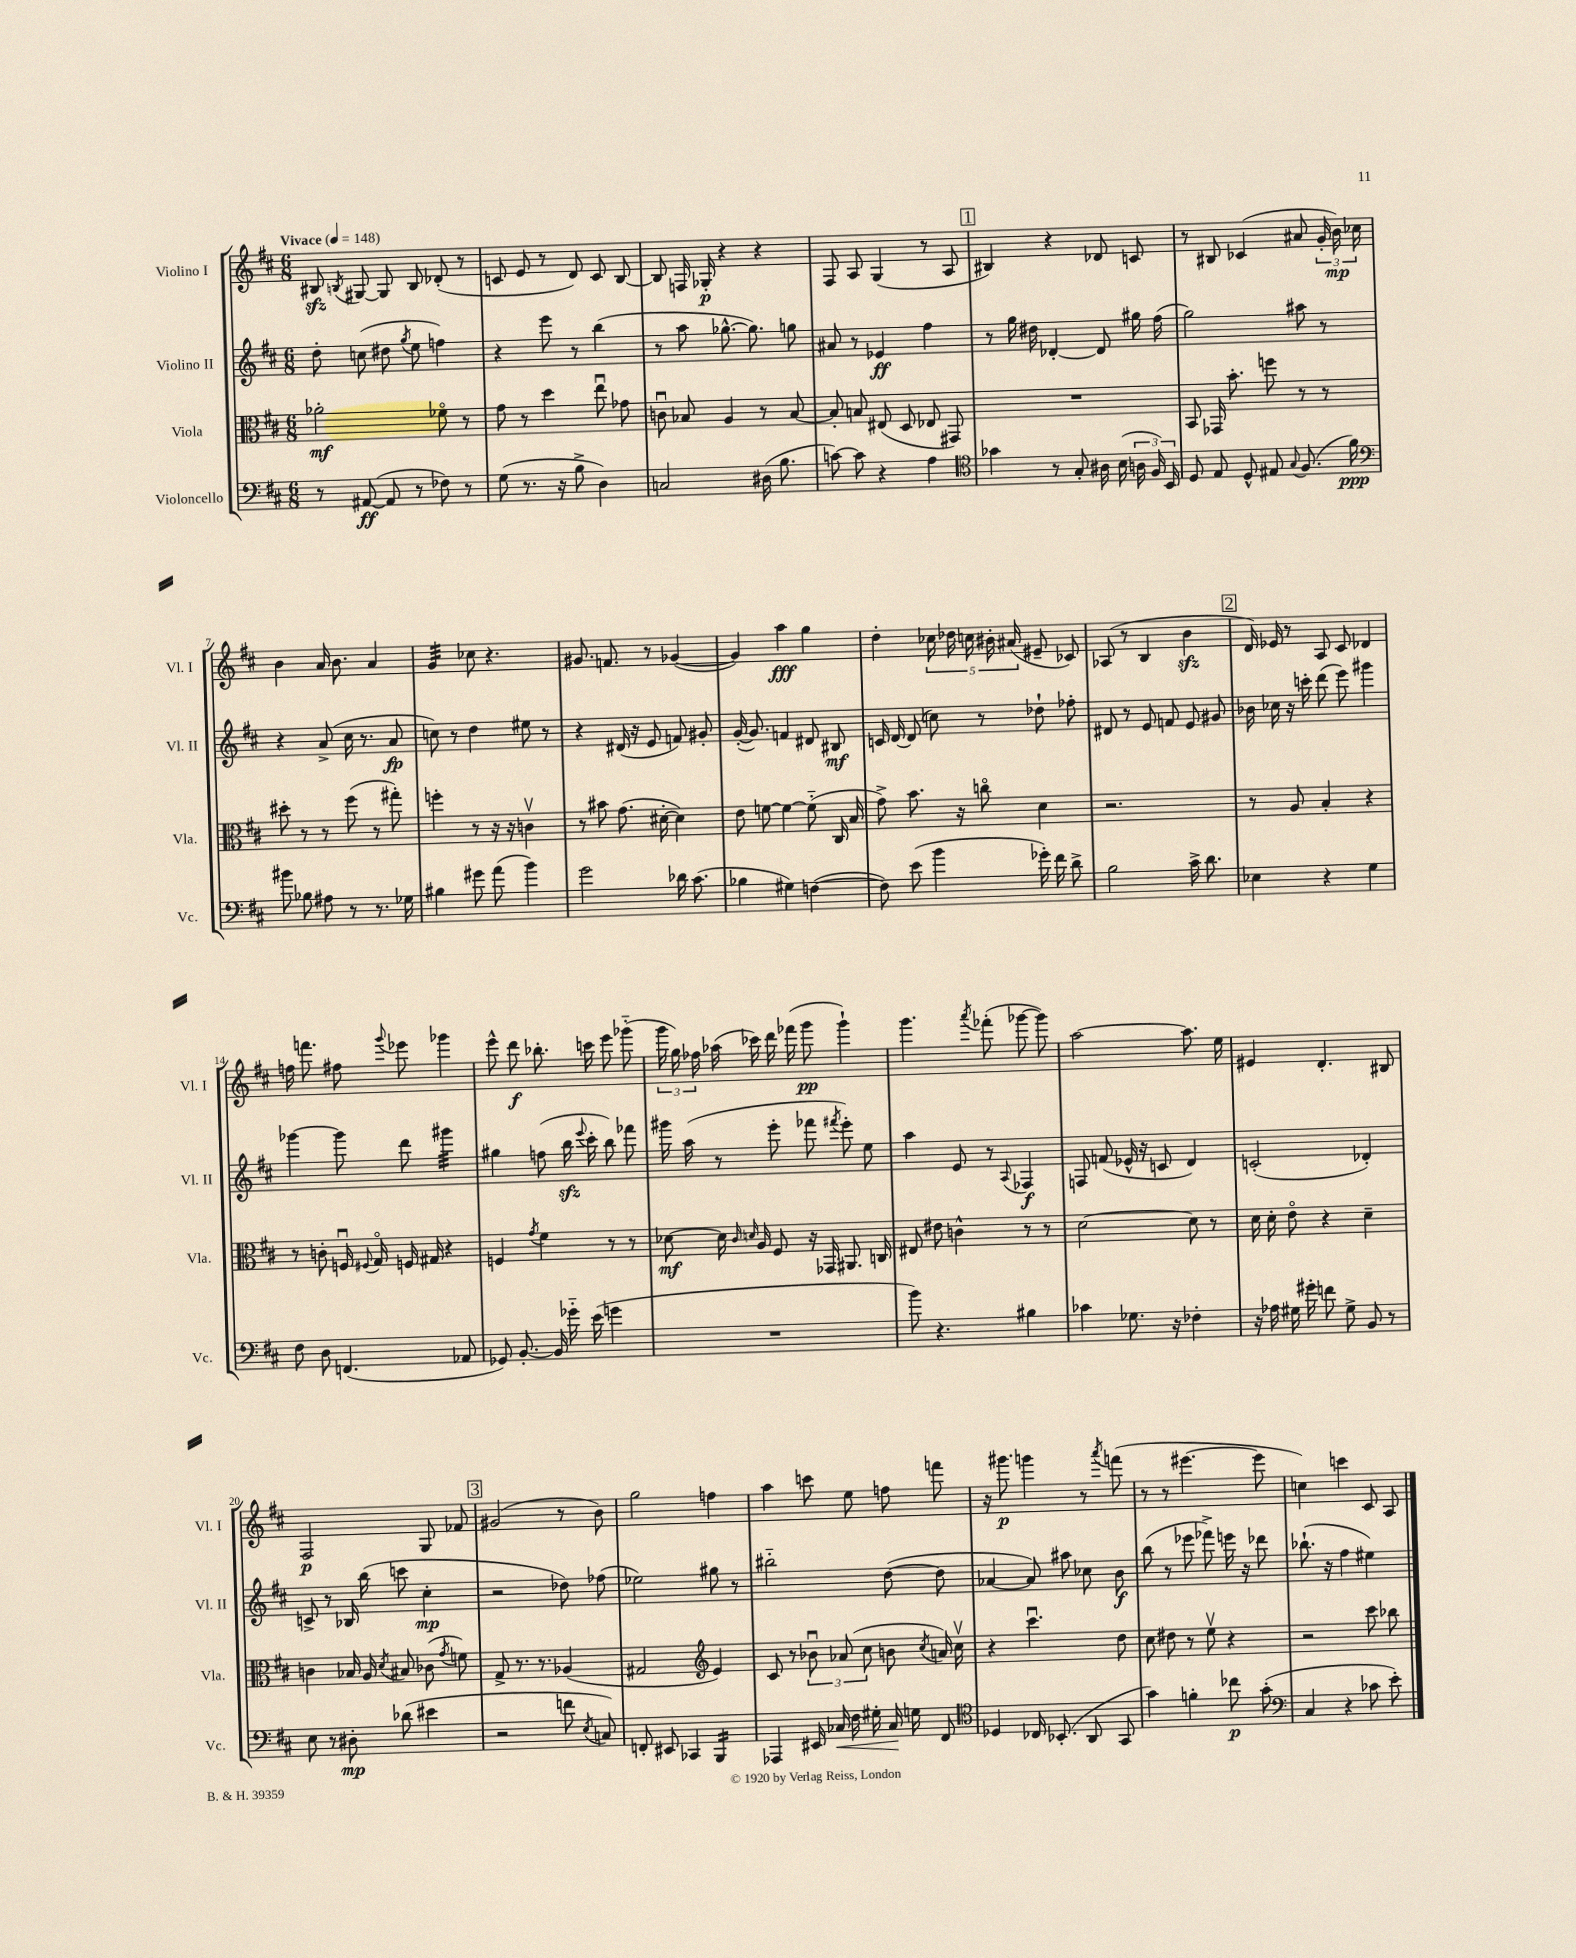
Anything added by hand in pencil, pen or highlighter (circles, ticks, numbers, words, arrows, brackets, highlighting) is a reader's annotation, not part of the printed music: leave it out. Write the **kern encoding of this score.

**kern	**kern	**kern	**kern
*staff4	*staff3	*staff2	*staff1
*clefF4	*clefC3	*clefG2	*clefG2
*k[f#c#]	*k[f#c#]	*k[f#c#]	*k[f#c#]
*M6/8	*M6/8	*M6/8	*M6/8
*MM148	*MM148	*MM148	*MM148
8r	2a-'	8dd'	8B#
.	.	.	8qB
([8AA#	.	(8cc	[8G#
8AA#]	.	8dd#	8G#]
.	.	8qgg	.
8r	.	8ee	8B
8F-)	8f-o	4ff)	(8d-'
8r	8r	.	8r
=	=	=	=
(8G	8g	4r	8c
8.r	8r	.	8e
.	4dd	8eee	8r
16r	.	.	.
8B^	.	8r	8d)
4D)	8eeu	(4bb	8c
.	8g-	.	[8B
=	=	=	=
2C	8cu	8r	8B]
.	8B-	8aa	16F
.	.	.	16G-'
.	4A	[8.gg-^^	4r
.	.	8.gg-])	.
(16D#	8r	.	4r
8.B	.	.	.
.	[8B-	8gg	.
=	=	=	=
[8c)	8B-']	8a#	8F#
8c]	8B	8r	8A
4r	(8E#	4e-	(4G
.	8D	.	.
4A	8E-	4ff#	8r
.	8GG#)	.	8A
=	=	=	=
*clefC4	*	*	*
4g-	2.r	8r	4B#)
.	.	16gg	.
.	.	16dd#	.
8r	.	[4d-'	4r
8G'	.	.	.
16A#	.	8d-]	8d-
(16B	.	.	.
24A	.	16gg#	8c
24F#)	.	.	.
.	.	(16ff#	.
24BB	.	.	.
=	=	=	=
8D	8BB	2gg)	8r
8E	16GG-	.	8B#
.	8.b'	.	.
8D^^	.	.	(4c-
8E#	8ff	.	.
8qqG	.	.	.
(8.F#	8r	8aa#	8a#
.	8r	8r	24g'
.	.	.	24b)
16f#)	.	.	.
.	.	.	24cc-
=	=	=	=
*clefF4	*	*	*
8b#	8dd#'	4r	4b
8B-	8r	.	.
8A#	8r	(8a^	16a
.	.	.	8.b
8r	(8ff#	16cc#	.
.	.	8.r	.
8.r	8r	.	4a
.	8gg#')	8a	.
16G-	.	.	.
=	=	=	=
4B#	4ff'	8cc)	4g
.	.	8r	.
8g#	8r	4dd	8cc-
(8a	16r	.	4.r
.	16r	.	.
4b)	4cv	8ee#	.
.	.	8r	.
=	=	=	=
2g	8r	4r	8.g#
.	8b#	.	.
.	.	.	8.f
.	(8.g	(16d#	.
.	.	16r	.
.	.	8e	8r
.	[16d#'	.	.
16d-	4d#])	8f)	([4g-
(8.c#	.	.	.
.	.	8g#'	.
=	=	=	=
4B-	8e	([16g'	4g-])
.	.	8.g])	.
.	[8f	.	.
4G#)	4f_	4f	4aa
([4F	(8f'~]	8d#	4gg
.	16C#	8B#	.
.	16B	.	.
=	=	=	=
8F])	8g^)	16c	4dd'
.	.	[16d	.
(8e	8.b	(8d]	.
4b	.	8cc)	20cc-
.	.	.	20dd-
.	16r	.	.
.	.	.	20cc
.	8cco	8r	.
.	.	.	20b#'
.	.	.	(20a#
16g-')	4d	8dd-`	8e#~
16f#	.	.	.
8d^	.	8ff-'	8c-)
=	=	=	=
2B	2.r	8d#	(8A-
.	.	8r	8r
.	.	8e	4B
.	.	8f	.
16c#^	.	8e	4b
8.d	.	.	.
.	.	8g#	.
=	=	=	=
4E-	8r	16b-	16d)
.	.	16cc-	16e-
.	8A	16r	8r
.	.	16ccc'	.
4r	4B'	(8ddd	8A
.	.	8eee)	8c#
4G	4r	4ggg#	4d-
=	=	=	=
8F#	8r	[4ggg-	16ff
.	.	.	8.fff
8D	8c'	.	.
(4.FF	16Fu	8ggg-]	8ff#
.	8qqF#	.	.
.	16Go	.	.
.	.	.	8qqggg
.	16F	8ddd	8eee-
.	16G#	.	.
.	4r	4ggg#	4ggg-
8AA-	.	.	.
=	=	=	=
8GG-)	4F	4gg#	8eee^^
[8.BB'	.	.	8ddd
.	8qg	.	.
.	4f#	(8ff	8.bb-'
16BB]	.	.	.
16g-'~	.	16bb	.
.	.	8qqeee	.
(16e	.	16ccc#'	16ccc
4g	8r	8bb)	8eee
.	8r	8fff-	(8ggg-'~
=	=	=	=
2.r	[8d-	16ggg#	24ggg
.	.	.	24gg)
.	.	(16aa	.
.	.	.	24ff-
.	16d-]	8r	(16aa-
.	16qqc#	.	.
.	16qqd	.	.
.	16A	.	16ccc-)
.	8F#	8eee'	16ddd
.	.	.	(16fff-
.	16r	8fff-	8ggg
.	16GG-	.	.
.	.	8qfff#	.
.	8.AA#	8eee')	4ggg`)
.	.	8ee	.
.	16C	.	.
=	=	=	=
8b)	8E#	4aa	4.ggg
4.r	8e#	.	.
.	4c^^	8e	.
.	.	.	8qaaa
.	.	8r	(8fff-'
.	.	8qqA	.
4B#	8r	4F-	[8ggg-
.	8r	.	8ggg-])
=	=	=	=
4c-	[2d	8F	[2aa
.	.	(8f	.
8.G-	.	16e-^^	.
.	.	16r	.
.	.	8c	.
16r	.	.	.
4F-'	8d]	4d)	8.aa]
.	8r	.	.
.	.	.	16ee
=	=	=	=
16r	16d	(2c'	4e#
16A-	16d'	.	.
16G#	8eo	.	.
16g#'	.	.	.
8f	4r	.	4.d'
8G#^	.	.	.
8BB	4d~	4d-')	.
8r	.	.	8B#
=	=	=	=
8E	4c	8c^	2F#
8r	.	8r	.
8D#'	16B-	16B-	.
.	16A	(16bb	.
.	8qd	.	.
(8d-	8B#	8ccc	.
4e#	(8c-	4cc#'	8G
.	8qg	.	.
.	8f)	.	8f-
=	=	=	=
2r	8G^	2r	(2g#
.	8.r	.	.
.	8.r	.	.
8f	(4A-	8dd-)	8r
8qE	.	.	.
8C)	.	(8ff-	8b)
=	=	=	=
8FF'	2G#	2ee-)	2gg
8EE#	.	.	.
4CC-	.	.	.
*	*clefG2	*	*
4BBB	4e)	8gg#	4ff
.	.	8r	.
=	=	=	=
4AAA-	8c#	2bb#'~	4aa
.	8r	.	.
16EE#	12b-u	.	8ccc
16C-	.	.	.
.	(12a-	.	.
16F#	.	.	8ee
.	12cc#	.	.
16G#'	.	.	.
16C-	8b	([8dd	8ff
16G	.	.	.
.	8qcc#	.	.
8FF#	16a)	8dd]	8fff
.	16cc#v	.	.
=	=	=	=
*clefC4	*	*	*
4D-	4r	[4a-	16r
.	.	.	8.ggg#
16C-	4.ccc#u	8a-])	4ggg
(8.BB-'	.	.	.
.	.	8aa#	.
8AA	.	8cc-	8r
.	.	.	8qaaa
8GG	8dd	8b	(8fff
=	=	=	=
4g)	8cc#	(8bb	8r
.	8dd#	8r	8r
4f'	8r	8eee-	[4.eee#
.	8eev	8fff-^)	.
8cc-	4r	16eee	.
.	.	16r	.
(8g'	.	8ddd-	8eee#]
=	=	=	=
*clefF4	*	*	*
4C#	2r	(8.bb-`	4cc)
.	.	16r	.
4r	.	4ff#	4ccc
8c-	8ccc#	4ee#)	8c#
8e')	8bb-	.	8A
==	==	==	==
*-	*-	*-	*-
